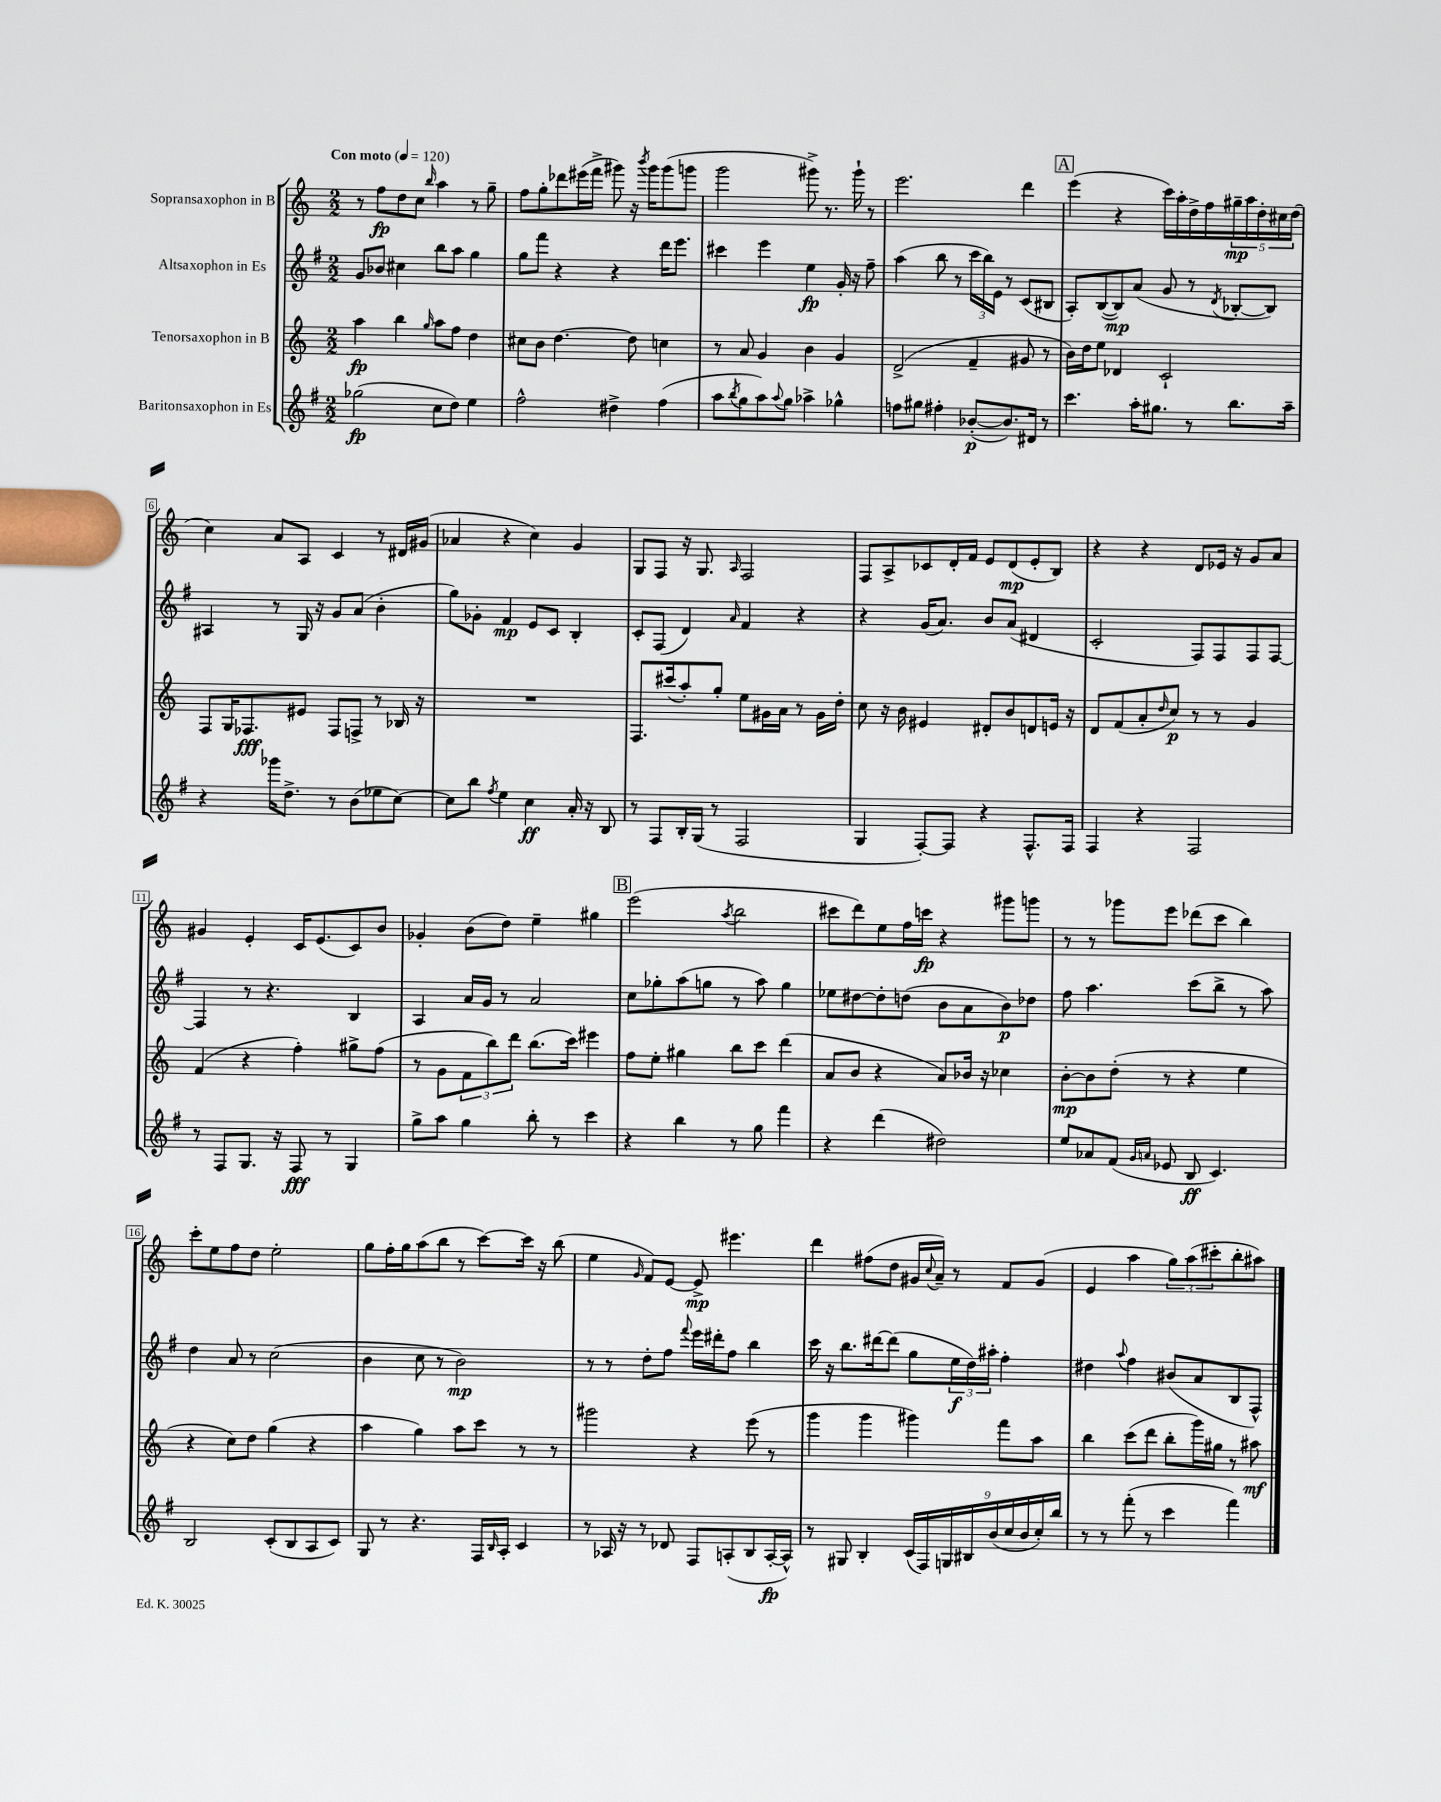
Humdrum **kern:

**kern	**dynam	**kern	**dynam	**kern	**dynam	**kern	**dynam
*part4	*part4	*part3	*part3	*part2	*part2	*part1	*part1
*staff4	*staff4	*staff3	*staff3	*staff2	*staff2	*staff1	*staff1
*I"Baritonsaxophon in Es	*	*I"Tenorsaxophon in B	*	*I"Altsaxophon in Es	*	*I"Sopransaxophon in B	*
*clefG2	*	*clefG2	*	*clefG2	*	*clefG2	*
*k[f#]	*	*k[]	*	*k[f#]	*	*k[]	*
*M2/2	*	*M2/2	*	*M2/2	*	*M2/2	*
*MM120	*	*MM120	*	*MM120	*	*MM120	*
=1	=1	=1	=1	=1	=1	=1	=1
!	!	!	!	!	!	!LO:TX:a:B:t=Con moto	!
(2gg-X\	fp	4aa\	fp	8g/L	.	8r	.
.	.	.	.	8b-X/J	.	8ff\L	fp
.	.	4bb\	.	4cc#X\	.	8dd\	.
.	.	.	.	.	.	8cc\J	.
.	.	16qqgg/	.	.	.	16qqbb/	.
8cc\L	.	8aa\L	.	8bb\L	.	4aa\	.
8dd\J)	.	8ff\J	.	8aa\J	.	.	.
4ee\	.	4dd\	.	4gg\	.	8r	.
.	.	.	.	.	.	8gg~\	.
=2	=2	=2	=2	=2	=2	=2	=2
2ff#^^\	.	8cc#X\L	.	8gg\L	.	8ff\L	.
.	.	8b\J	.	8fff#\J	.	8gg'\	.
.	.	[4.dd\	.	4r	.	8ddd-X\	.
.	.	.	.	.	.	(16eee#X\L	.
.	.	.	.	.	.	16fff^\JJ	.
4dd#X^\	.	.	.	4r	.	8ggg#X\)	.
.	.	8dd\]	.	.	.	16r	.
.	.	.	.	.	.	8qbbb/	.
.	.	.	.	.	.	16ggg#\KL	.
(4ff#\	.	4ccn\	.	16ddd\KL	.	(8ggg#\	.
.	.	.	.	8.eee\J	.	.	.
.	.	.	.	.	.	8gggn\J	.
=3	=3	=3	=3	=3	=3	=3	=3
8aa\L	.	8r	.	4ccc#X\	.	2ggg\	.
8qbb/	.	.	.	.	.	.	.
8gg\	.	8a/	.	.	.	.	.
8aa\)	.	4g/	.	4eee\	.	.	.
8qqaa/	.	.	.	.	.	.	.
8gg\J	.	.	.	.	.	.	.
4aa-X^\	.	4b\	.	4ee\	fp	8ggg#X^\)	.
.	.	.	.	.	.	8.r	.
4gg-X^^\	.	4g/	.	16g'/	.	.	.
.	.	.	.	16r	.	16ggg#`\	.
.	.	.	.	8ff#~\	.	8r	.
=4	=4	=4	=4	=4	=4	=4	=4
8ffn\L	.	(2d^/	.	(4aa\	.	2.eee\	.
8gg#X\J	.	.	.	.	.	.	.
4ff#X'\	.	.	.	8bb\	.	.	.
.	.	.	.	8r	.	.	.
([8b-X'/L	p	4f~/	.	24ccc\LL	.	.	.
.	.	.	.	24bb\)	.	.	.
.	.	.	.	24e\JJ	.	.	.
8.b-/])	.	.	.	8r	.	.	.
.	.	8g#X/	.	(8c/L	.	4ddd\	.
16d#X/Jk	.	.	.	.	.	.	.
8r	.	8r	.	8B#X/J	.	.	.
!!LO:REH:place=s1:t=A
=5	=5	=5	=5	=5	=5	=5	=5
4.ccc\	.	16b\LL)	.	8A'/L)	.	(4eee\	.
.	.	16dd\J	.	.	.	.	.
.	.	8ee\J	.	([8B/	.	.	.
.	.	4d-X/	.	8B/])	mp	4r	.
16aa'\KL	.	.	.	(8a/J	.	.	.
8.gg#X\J	.	.	.	.	.	.	.
.	.	2c`/	.	8g/	.	16ccc\LL)	.
.	.	.	.	.	.	16aa'\	.
8r	.	.	.	8r	.	16dd^\	.
.	.	.	.	.	.	16ff\	.
.	.	.	.	8qd/	.	.	.
8.bb\L	.	.	.	[8B-X'/L	.	20gg#X~\	mp
.	.	.	.	.	.	20aa\	.
.	.	.	.	.	.	20dd'\	.
.	.	.	.	8B-/J])	.	.	.
.	.	.	.	.	.	20cc#X\	.
16aa~\Jk	.	.	.	.	.	.	.
.	.	.	.	.	.	(20dd\JJ	.
!!LO:LB:g=z
=6	=6	=6	=6	=6	=6	=6	=6
4r	.	8F/L	.	4A#X/	.	4cc\)	.
.	.	16G/K	.	.	.	.	.
.	.	8.F-X/	fff	.	.	.	.
16ggg-X\KL	.	.	.	8r	.	8a/L	.
8.dd^\J	.	.	.	.	.	.	.
.	.	8e#X/J	.	16G/	.	8A/J	.
.	.	.	.	16r	.	.	.
8r	.	8F-/L	.	8g/L	.	4c/	.
(8b\L	.	8Fn^/J	.	(8a/J	.	.	.
8ee-X\	.	8r	.	4b'\	.	8r	.
[8cc\J)	.	16B-X/	.	.	.	16d#X/LL	.
.	.	16r	.	.	.	(16g#X/JJ	.
=7	=7	=7	=7	=7	=7	=7	=7
8cc\L]	.	1r	.	8gg\L)	.	4a-X/	.
8bb\J	.	.	.	8g-X'\J	.	.	.
8qff#/	.	.	.	.	.	.	.
4ee\	.	.	.	4f#/	mp	4r	.
4cc\	ff	.	.	8e/L	.	4cc\)	.
.	.	.	.	8c/J	.	.	.
16a'/	.	.	.	4B'/	.	4g/	.
16r	.	.	.	.	.	.	.
8B/	.	.	.	.	.	.	.
=8	=8	=8	=8	=8	=8	=8	=8
8r	.	8.F/L	.	8c'/L	.	8G/L	.
8F#/L	.	.	.	(8F#/J	.	8F/J	.
.	.	(16ccc#X/k	.	.	.	.	.
16B'/L	.	8aa'/)	.	4d/)	.	16r	.
(16G/JJ	.	.	.	.	.	8.G/	.
8r	.	8gg'/J	.	.	.	.	.
.	.	.	.	16qqa/	.	16qqA/	.
2F#/	.	8ee\L	.	4f#/	.	2F/	.
.	.	16g#X\L	.	.	.	.	.
.	.	16a\JJ	.	.	.	.	.
.	.	8r	.	4r	.	.	.
.	.	16g#\LL	.	.	.	.	.
.	.	16dd'\JJ	.	.	.	.	.
=9	=9	=9	=9	=9	=9	=9	=9
4G/	.	8cc\	.	4r	.	8F/L	.
.	.	16r	.	.	.	8A^/	.
.	.	16b\	.	.	.	.	.
[8F#'/L)	.	4e#X/	.	(16g/KL	.	8c-X/	.
.	.	.	.	8.a/J)	.	.	.
8F#/J]	.	.	.	.	.	16d'/L	.
.	.	.	.	.	.	16f/JJ	.
4r	.	8d#X'/L	.	8b/L	.	8e/L	.
.	.	8b/	.	(8a/J	.	(8d/	mp
8.F#^^/L	.	8dn/	.	4d#X/	.	8e'/	.
.	.	16en/Jk	.	.	.	8B/J)	.
16F#/Jk	.	16r	.	.	.	.	.
=10	=10	=10	=10	=10	=10	=10	=10
4F#/	.	8d/L	.	2c'/	.	4r	.
.	.	(8f/	.	.	.	.	.
4r	.	8a'/	.	.	.	4r	.
.	.	16qqdd/	.	.	.	.	.
.	.	8cc/J)	p	.	.	.	.
2F#/	.	8r	.	8F#/L)	.	8d/L	.
.	.	8r	.	8F#/	.	16e-X/Jk	.
.	.	.	.	.	.	16r	.
.	.	4g/	.	8F#/	.	8g/L	.
.	.	.	.	[8F#/J	.	8a/J	.
!!LO:LB:g=z
=11	=11	=11	=11	=11	=11	=11	=11
8r	.	(4f/	.	4F#/]	.	4g#X/	.
8F#/L	.	.	.	.	.	.	.
8.G/J	.	4r	.	8r	.	4e'/	.
.	.	.	.	4.r	.	.	.
16r	.	.	.	.	.	.	.
8F#/	fff	4ff'\)	.	.	.	16c/KL	.
.	.	.	.	.	.	(8.e/	.
8r	.	.	.	.	.	.	.
4G/	.	8gg#X^\L	.	4B/	.	8c/)	.
.	.	(8ff\J	.	.	.	8b/J	.
=12	=12	=12	=12	=12	=12	=12	=12
8gg^\L	.	8r	.	4A/	.	4g-X'/	.
8aa\J	.	8g\L	.	.	.	.	.
4gg\	.	12f\	.	16a/LL	.	(8b\L	.
.	.	.	.	16g/JJ	.	.	.
.	.	12bb\)	.	.	.	.	.
.	.	.	.	8r	.	8dd\J)	.
.	.	12ddd\J	.	.	.	.	.
8bb'\	.	(8.bb\L	.	2a/	.	4ee~\	.
8r	.	.	.	.	.	.	.
.	.	16ccc\Jk)	.	.	.	.	.
4ccc\	.	4eee#X\	.	.	.	4gg#X\	.
!!LO:REH:place=s1:t=B
=13	=13	=13	=13	=13	=13	=13	=13
4r	.	8ff\L	.	8cc\L	.	(2eee\	.
.	.	8ee'\J	.	8gg-X'\	.	.	.
4bb\	.	4gg#X\	.	(8aa\	.	.	.
.	.	.	.	8ggn\J	.	.	.
.	.	.	.	.	.	8qaa/	.
8r	.	8bb\L	.	8r	.	2bb\	.
8gg\	.	8ccc\J	.	8aa\)	.	.	.
4fff#\	.	(4ddd\	.	4gg\	.	.	.
=14	=14	=14	=14	=14	=14	=14	=14
4r	.	8a/L	.	8ee-X\L	.	8ccc#X\L	.
.	.	8b/J	.	[8dd#X\	.	8ddd\)	.
(4ddd\	.	4r	.	8dd#'\]	.	8ee\	.
.	.	.	.	(8ddn\J	.	16ff\L	.
.	.	.	.	.	.	16cccn\JJ	fp
2dd#X\)	.	8a/L)	.	8b\L	.	4r	.
.	.	16b-X/Jk	.	8a\	.	.	.
.	.	16r	.	.	.	.	.
.	.	4cc-X\	.	8b\)	p	8ggg#X\L	.
.	.	.	.	8dd-X\J	.	8gggn\J	.
=15	=15	=15	=15	=15	=15	=15	=15
8ee/L	.	[8b'\L	mp	8ff#\	.	8r	.
8a-X/	.	8b\]	.	4.aa\	.	8r	.
(8f#/J	.	(8dd'\J	.	.	.	8ggg-X\L	.
16qqg/LL	.	.	.	.	.	.	.
16qqan/JJ	.	.	.	.	.	.	.
8e-X/	.	8r	.	.	.	8eee\J	.
8B/	ff	4r	.	(8ccc\L	.	(8ddd-X\L	.
4.c/)	.	.	.	8bb^\J	.	8ccc\J	.
.	.	4ee\	.	8r	.	4bb\)	.
.	.	.	.	8aa\)	.	.	.
!!LO:LB:g=z
=16	=16	=16	=16	=16	=16	=16	=16
2B/	.	4r	.	4dd\	.	8ccc'\L	.
.	.	.	.	.	.	8ee\	.
.	.	8cc\L)	.	8a/	.	8ff\	.
.	.	8dd\J	.	8r	.	8dd\J	.
(8c'/L	.	(4gg\	.	(2cc\	.	2ee'\	.
8B/	.	.	.	.	.	.	.
8A/	.	4r	.	.	.	.	.
8c/J)	.	.	.	.	.	.	.
=17	=17	=17	=17	=17	=17	=17	=17
8G/	.	4aa\	.	4b\	.	8gg\L	.
8r	.	.	.	.	.	16ff'\L	.
.	.	.	.	.	.	16gg\J	.
4.r	.	4gg\)	.	8cc\	.	(8aa\	.
.	.	.	.	8r	.	8bb\J	.
.	.	8aa\L	.	2b\)	mp	8r	.
16F#/LL	.	8ccc\J	.	.	.	[8ccc\L)	.
16qqB/	.	.	.	.	.	.	.
16A'/JJ	.	.	.	.	.	.	.
4c/	.	8r	.	.	.	16ccc\Jk]	.
.	.	.	.	.	.	16r	.
.	.	8r	.	.	.	(8bb\	.
=18	=18	=18	=18	=18	=18	=18	=18
8r	.	2ggg#X\	.	8r	.	4ee\	.
16A-X/	.	.	.	8r	.	.	.
16r	.	.	.	.	.	.	.
.	.	.	.	.	.	16qqg/	.
8r	.	.	.	8dd'\L	.	8f/L)	.
8d-X/	.	.	.	8ff#\J	.	[8e/J	.
.	.	.	.	8qqfff#/	.	.	.
8F#/L	.	4r	.	16eee\LL	.	8e^/]	mp
.	.	.	.	16ddd#X'\J	.	.	.
(8An'/	.	.	.	8ff#\J	.	4.eee#X\	.
8B/	.	(8eee\	.	4bb\	.	.	.
[16A'/L	fp	8r	.	.	.	.	.
16A^^/JJ])	.	.	.	.	.	.	.
=19	=19	=19	=19	=19	=19	=19	=19
8r	.	4ggg\	.	16ccc\	.	4ddd\	.
.	.	.	.	16r	.	.	.
8G#X/	.	.	.	8.bb\L	.	.	.
4B'/	.	4ggg\	.	.	.	(8ff#X\L	.
.	.	.	.	[16ddd#X\k	.	.	.
.	.	.	.	(8ddd#\J]	.	8dd\J	.
(18c/LL	.	4ggg#X\)	.	8gg\L	.	16g#X/LL	.
18F#/)	.	.	.	.	.	.	.
.	.	.	.	.	.	8qqcc/	.
.	.	.	.	.	.	16a~/JJ)	.
18Gn/	.	.	.	.	.	.	.
.	.	.	.	24ee\L	f	8r	.
18B#X/	.	.	.	24dd\)	.	.	.
.	.	.	.	24aa#X'\JJ	.	.	.
(18b/	.	.	.	.	.	.	.
.	.	8fff\L	.	4ff#'\	.	8f/L	.
18cc/	.	.	.	.	.	.	.
18b/	.	.	.	.	.	.	.
.	.	8aa\J	.	.	.	(8g#/J	.
18cc'/)	.	.	.	.	.	.	.
18bb/JJ	.	.	.	.	.	.	.
=20	=20	=20	=20	=20	=20	=20	=20
8r	.	4bb\	.	4dd#X\	.	4e/	.
8r	.	.	.	.	.	.	.
.	.	.	.	8qqaa/	.	.	.
(8fff#'\	.	(8ccc\L	.	4ff#\	.	4aa\	.
8r	.	8ddd\J	.	.	.	.	.
4ccc\	.	8bb'\L	.	(8b#X/L	.	12gg\L)	.
.	.	.	.	.	.	(12aa\	.
.	.	16ggg\L)	.	8a/	.	.	.
.	.	.	.	.	.	12ccc#X'\	.
.	.	16gg#X\JJ	.	.	.	.	.
4fff#\)	.	8r	.	8B/	.	8bb'\	.
.	.	8aa#X\	mf	8F#^^/J)	.	8aa#X\J)	.
==	==	==	==	==	==	==	==
*-	*-	*-	*-	*-	*-	*-	*-
